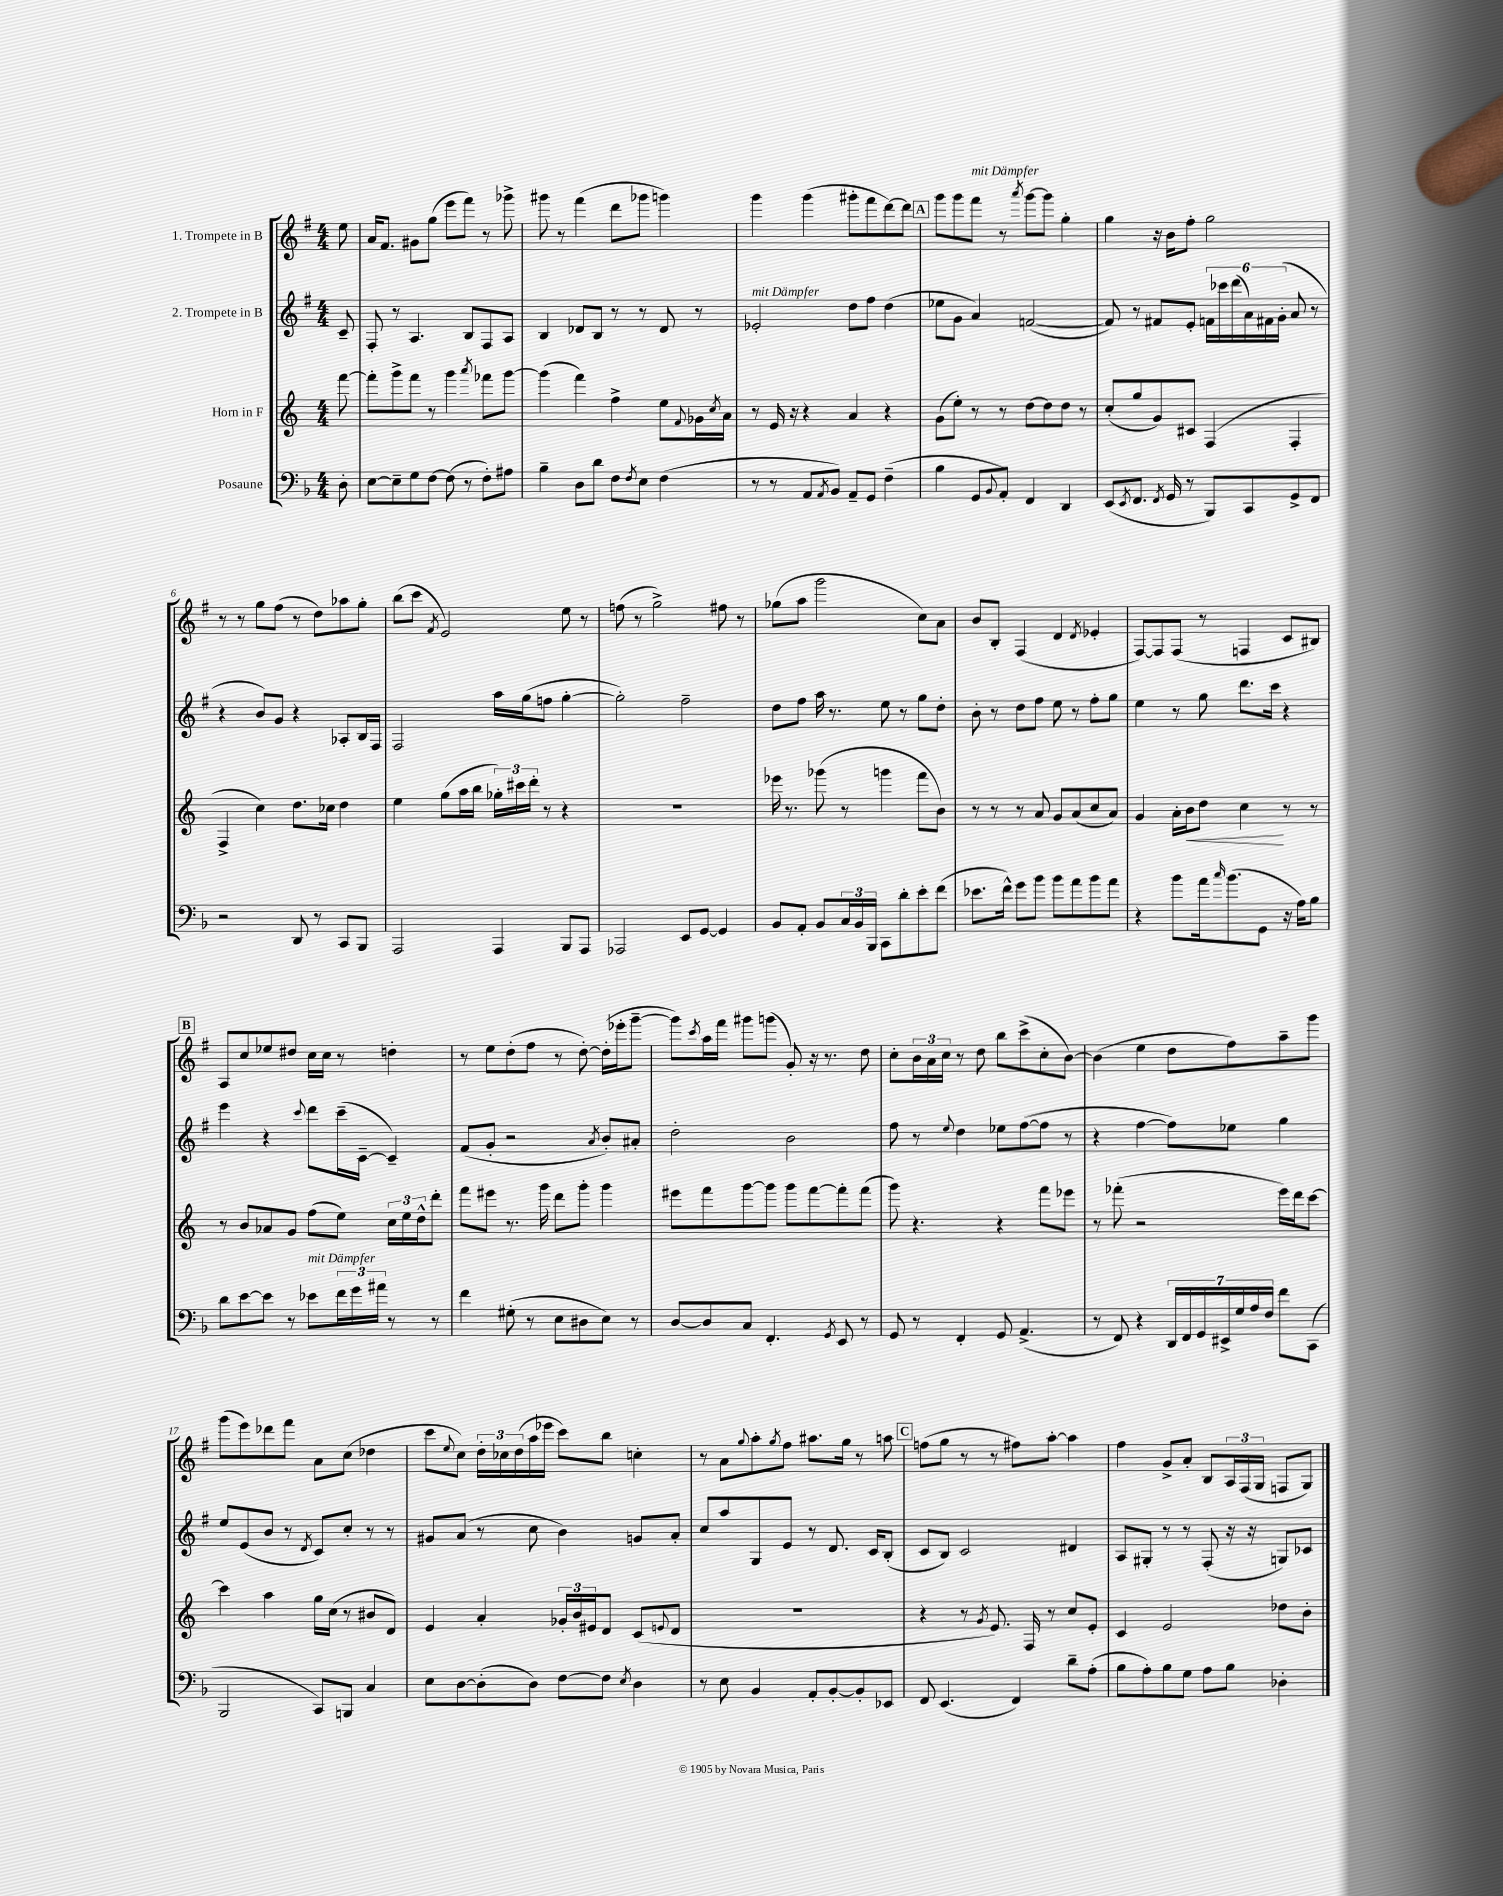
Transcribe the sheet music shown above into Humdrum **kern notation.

**kern	**kern	**kern	**kern
*staff4	*staff3	*staff2	*staff1
*clefF4	*clefG2	*clefG2	*clefG2
*k[b-]	*k[]	*k[f#]	*k[f#]
*M4/4	*M4/4	*M4/4	*M4/4
8D'	[8fff	8c~	8ee
=	=	=	=
[8E	8fff']	8F#'	16a
.	.	.	8.f#
8E~]	8ggg^	8r	.
8G	8fff	4.A	8g#
[8F	8r	.	(8gg
(8F]	4ggg	.	8eee
8r	.	8B	8fff#)
.	8qaaa	.	.
8F')	8fff-	8F#	8r
8A#	[8ggg	8A	8ggg-^
=	=	=	=
4B-~	(4ggg]	4B	8ggg#
.	.	.	8r
8D	4fff)	8d-	(4fff#
8d	.	8B	.
8F	4ff^	8r	8ddd
8qF	.	.	.
8E	.	8r	8ggg-
(4F	8ee	8d-	4ggg)
.	8qqf	.	.
.	16g-	8r	.
.	8qcc	.	.
.	16a	.	.
=	=	=	=
8r	8r	2e-'	4ggg
8r	16e	.	.
.	16r	.	.
8AA	4r	.	(4ggg
8qAA	.	.	.
8BB-)	.	.	.
8AA~	4a	8dd	8ggg#'
8GG	.	8ff#	8fff#
(4F~	4r	(4dd	[8ddd)
.	.	.	8ddd]
=	=	=	=
4B-	(8g	8ee-	8ggg
.	8ee')	8g	8ggg
8GG	8r	4a)	8fff#
8qqBB-	.	.	.
8AA')	8r	.	8r
.	.	.	8qaaa
4FF	[8dd	([2f	[8ggg
.	8dd]	.	8ggg]
4DD	8dd	.	4gg'
.	8r	.	.
=	=	=	=
(8EE	(8cc'	8f])	4gg
8qEE	.	.	.
8.FF	8gg	8r	.
.	8g)	8f#	16r
8qFF	.	.	.
16GG	.	.	16b
8r	8c#	8e'	8ff#'
8BBB-)	(4F	24f	2gg
.	.	24ccc-	.
.	.	(24ddd	.
8CC	.	24a)	.
.	.	24f#	.
.	.	(24g'	.
8GG^	4F'	8a	.
8FF	.	8r	.
=	=	=	=
2r	4F^	4r	8r
.	.	.	8r
.	4cc)	8b)	8gg
.	.	8g	(8ff#
8DD	8.dd	4r	8r
8r	.	.	8dd)
.	16cc-	.	.
8CC	4dd	8A-'	8aa-
8BBB-	.	16B	8gg'
.	.	16F#	.
=	=	=	=
2AAA	4ee	2F#	(8bb
.	.	.	8ccc
.	.	.	8qf#
.	(8gg	.	2e)
.	16aa	.	.
.	16bb	.	.
4AAA	24gg-')	16aa	.
.	24ccc#	.	.
.	.	(16gg	.
.	24ddd'	.	.
.	8r	8ff	.
8BBB-	4r	[4gg'	8ee
8AAA	.	.	8r
=	=	=	=
2AAA-	1r	2gg'])	(8ff
.	.	.	8r
.	.	.	2gg^)
8EE	.	2ff#~	.
[8GG	.	.	.
4GG]	.	.	8ff#
.	.	.	8r
=	=	=	=
8BB-	16eee-	8dd	(8gg-
.	8.r	.	.
8AA'	.	8ff#	8aa
8BB-	(8ggg-	16aa	2ggg
.	.	8.r	.
24C	8r	.	.
24BB-	.	.	.
24BBB-	.	.	.
8CC	4ggg	8ee	.
8d'	.	8r	.
8e'	8fff	8gg	8cc)
(8f	8b)	8dd'	8a
=	=	=	=
8.e-	8r	8b'	8b
.	8r	8r	8B'
16f^^)	.	.	.
8g	8r	8dd	(4F#
8b-	8a	8ff#	.
8b-	8g	8ee	4d
8a	(8a	8r	.
.	.	.	8qd
8b-	8cc	8ff#'	4e-'
8a	8a)	8gg	.
=	=	=	=
4r	4g	4ee	[8F#)
.	.	.	8F#]
8b-	16a'	8r	(8F#
.	16b	.	.
16a	8dd	8gg	8r
16qqcc	.	.	.
(8.b-	.	.	.
.	4cc	8.ddd	4F
8GG	.	.	.
.	.	16ccc	.
16r	8r	4r	8c
16A)	.	.	.
8B-	8r	.	8B#)
=	=	=	=
8d	8r	4eee	8A
[8e	8b	.	8cc
8e]	8a-	4r	8ee-
8r	8g	.	8dd#
.	.	8qqccc	.
8e-	(8ff	8ddd	16cc
.	.	.	16cc
24f	8ee)	(16ccc~	8r
24g	.	.	.
.	.	[16c~	.
24a#	.	.	.
8r	24cc	4c~])	4dd'
.	24ee	.	.
.	24dd^^	.	.
8r	8ddd'	.	.
=	=	=	=
4f	8fff	(8f#	8r
.	8eee#	8g'	8ee
(8G#'	8.r	2r	(8dd'
8r	.	.	8ff#
.	16ggg	.	.
8E	8ddd	.	8r
8D#	8ggg'	.	[8dd')
.	.	8qa	.
8E)	4ggg	8b')	(16dd']
.	.	.	16eee-'
8r	.	8a#'	[8ggg~
=	=	=	=
[8D	8eee#	2dd'	8ggg])
.	.	.	8qccc
8D]	8fff	.	16aa
.	.	.	16fff#
8C	[8ggg	.	8ggg#
4.FF'	8ggg]	.	(8ggg
.	8ggg	2b	8g')
.	[8fff	.	16r
.	.	.	8.r
8qGG	.	.	.
8EE	8fff']	.	.
8r	(8fff	.	8dd
=	=	=	=
8GG	8ggg)	8ff#	8cc'
8r	4.r	8r	24b
.	.	.	24a
.	.	.	24cc
.	.	8qqee	.
4FF'	.	4dd	8r
.	.	.	8dd
8GG	4r	8ee-	8bb
(4.AA^	.	([8ff#	(8ccc^
.	8fff	8ff#]	8cc'
.	8eee-	8r	[8b)
=	=	=	=
8r	8r	4r	(4b]
8FF)	(8fff-'	.	.
4r	2r	[4ff#	4ee
28DD	.	8ff#])	8dd
28FF	.	.	.
28GG	.	.	.
28EE#^	.	.	.
.	.	8ee-	8ff#)
28G	.	.	.
28A	.	.	.
28F	.	.	.
8f	16eee)	4gg	8aa~
.	16ddd	.	.
(8CC	[8ccc	.	8ggg
=	=	=	=
2BBB-	4ccc]	8ee	(8ggg
.	.	(8e	8eee)
.	4aa	8b	8ddd-
.	.	8r	8fff#
.	.	8qd	.
8CC)	16gg	8c)	8a
.	(16cc	.	.
8BBB	8r	8cc'	(8cc
4C	8b#	8r	4dd-
.	8d)	8r	.
=	=	=	=
8E	4e	8g#	8ccc
.	.	.	8qqee
[8D	.	(8a	8cc)
(8D']	4a'	8r	24dd'
.	.	.	24cc-
.	.	.	(24dd
8D)	.	8cc	16aa
.	.	.	16eee-
[8F	24g-'	4b)	8ccc)
.	24b	.	.
.	24e#	.	.
8F]	8d	.	8bb
8qE	.	.	.
4D	(8c	8g	4cc'
.	8qqe	.	.
.	8d	8a'	.
=	=	=	=
8r	1r	8cc	8r
8E	.	8aa	8a
.	.	.	8qqgg
4BB-	.	8G	8aa'
.	.	.	8qgg
.	.	8e	8ff#
8AA'	.	8r	8.aa#
[8BB-'	.	8.d	.
.	.	.	16gg
8BB-']	.	.	8r
.	.	16c	.
8EE-	.	(8B'	8aa
=	=	=	=
8FF	4r	8c	(8ff
(4.EE	.	8B)	8gg
.	8r	2c	8r
.	8qg	.	.
.	8.e)	.	8r
4FF)	.	.	8ff#)
.	16F	.	.
.	8r	.	[8aa'
8d~	8cc	4d#	4aa]
(8A'	8e'	.	.
=	=	=	=
8B-	4c	8A	4ff#
8A')	.	8G#'	.
8B-	2e	8r	8g^
8G	.	8r	8a'
8A	.	(8F#'	8B
8B-	.	16r	24A
.	.	.	(24F#
.	.	16r	.
.	.	.	24G
4D-'	8dd-	8G)	8F
.	8b'	8c-	8G)
==	==	==	==
*-	*-	*-	*-
